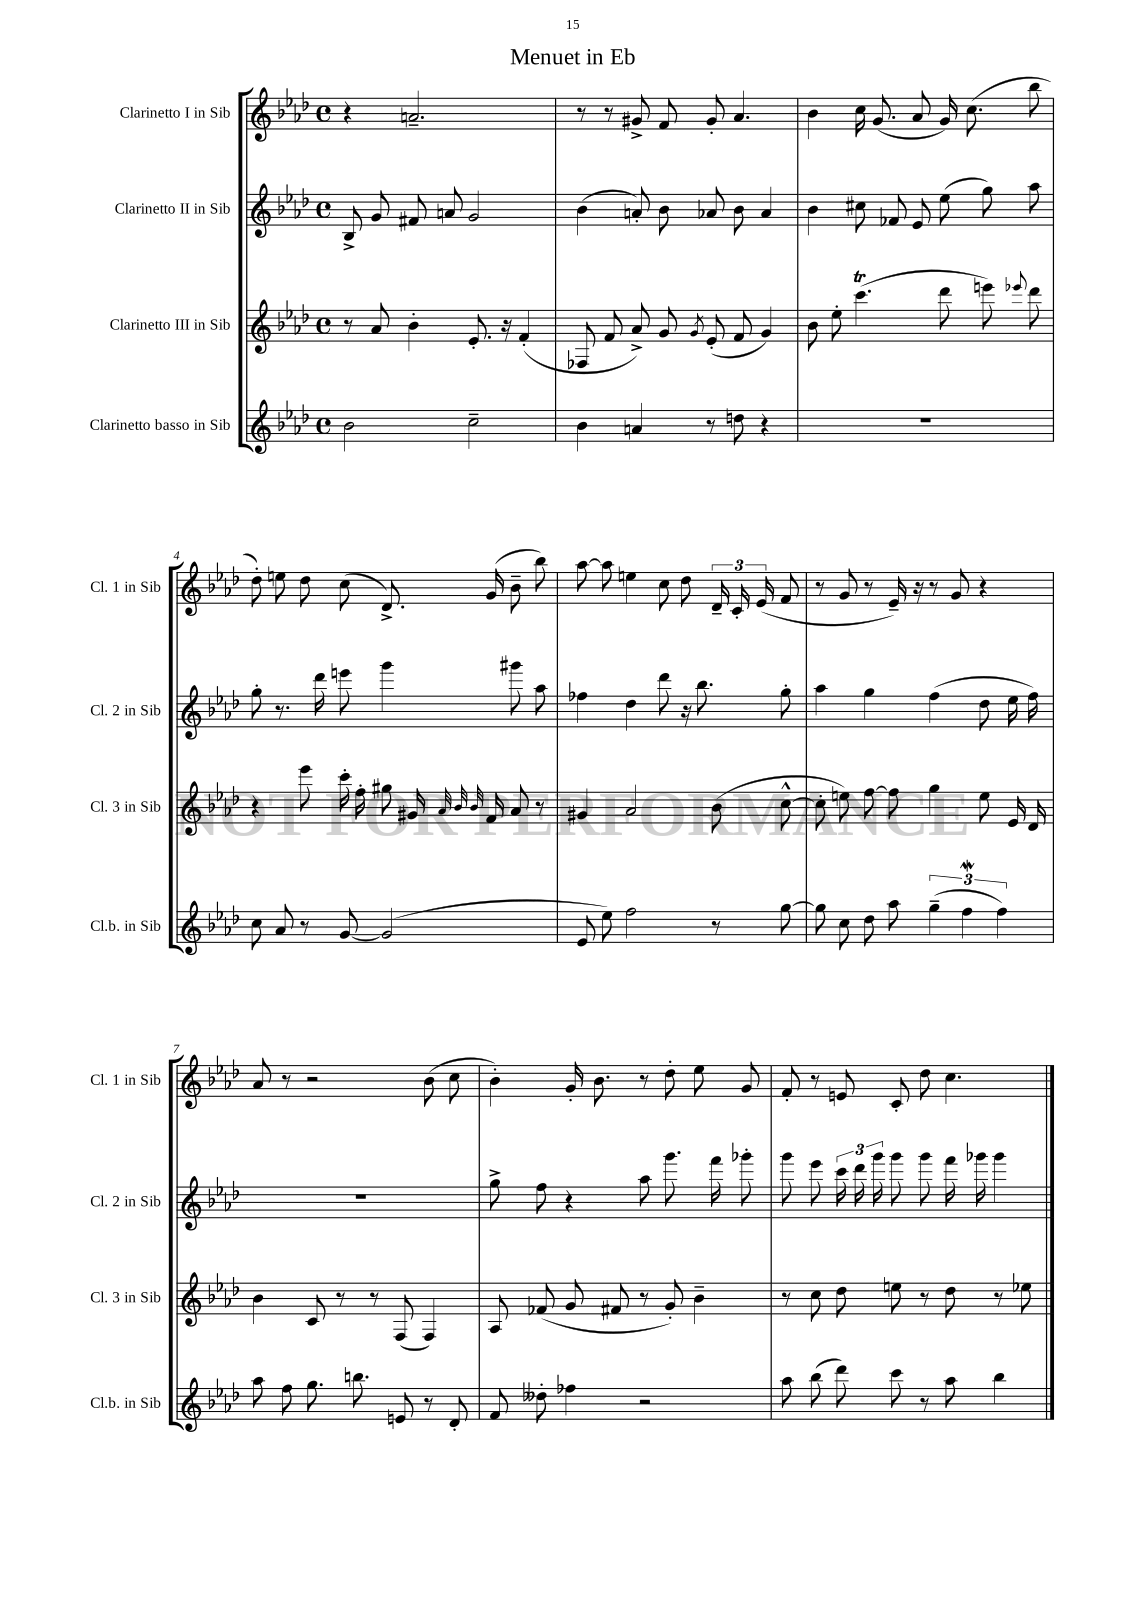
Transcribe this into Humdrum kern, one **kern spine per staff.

**kern	**kern	**kern	**kern
*staff4	*staff3	*staff2	*staff1
*clefG2	*clefG2	*clefG2	*clefG2
*k[b-e-a-d-]	*k[b-e-a-d-]	*k[b-e-a-d-]	*k[b-e-a-d-]
*M4/4	*M4/4	*M4/4	*M4/4
*met(c)	*met(c)	*met(c)	*met(c)
2b-	8r	8B-^	4r
.	8a-	8g	.
.	4b-'	8f#	2.a~
.	.	8a	.
2cc~	8.e-'	2g	.
.	16r	.	.
.	(4f'	.	.
=	=	=	=
4b-	8F-	(4b-	8r
.	8f	.	8r
4a	8a-^)	8a')	8g#^
.	8g	8b-	8f
.	8qg	.	.
8r	(8e-'	8a-	8g#'
8dd	8f	8b-	4.a-
4r	4g)	4a-	.
=	=	=	=
1r	8b-	4b-	4b-
.	8ee-'	.	.
.	(4.ccc	8cc#	16cc
.	.	.	(8.g
.	.	8f-	.
.	.	8e-	8a-
.	8ddd-	(8ee-	16g)
.	.	.	(8.cc
.	8eee)	8gg)	.
.	8qqeee-	.	.
.	8ddd-	8aa-	8bb-
=	=	=	=
8cc	4r	8gg'	8dd-')
8a-	.	8.r	8ee
8r	8eee-	.	8dd-
.	.	16ddd-	.
[8g	16ccc'	8eee	(8cc
.	16ff'	.	.
(2g]	8gg#	4ggg	8.d-^)
.	16g#	.	.
.	32qqa-	.	.
.	32qqb-	.	.
.	32qqb-	.	.
.	16f	.	(16g
.	8a-	8ggg#	8b-~
.	8r	8aa-	8bb-)
=	=	=	=
8e-	4g#	4ff-	[8aa-
8ee-)	.	.	8aa-]
2ff	2a-	4dd-	4ee
.	.	8ddd-	8cc
.	.	16r	8dd-
.	.	8.bb-	.
8r	(8b-	.	24d-~
.	.	.	24c'
.	.	.	(24e-
[8gg	[8cc^^	8gg'	8f
=	=	=	=
8gg]	8cc']	4aa-	8r
8cc	8ee)	.	8g
8dd-	[8ff	4gg	8r
8aa-	8ff]	.	16e-~)
.	.	.	16r
(6gg~	4gg	(4ff	8r
.	.	.	8g
6ff	.	.	.
.	8ee	8dd-	4r
6ff)	.	.	.
.	16e-	16ee-	.
.	16d-	16ff)	.
=	=	=	=
8aa-	4b-	1r	8a-
8ff	.	.	8r
8.gg	8c	.	2r
.	8r	.	.
8.bb	.	.	.
.	8r	.	.
8e	(8F	.	.
8r	4F)	.	(8b-
8d-'	.	.	8cc
=	=	=	=
8f	8A-	8gg^	4b-')
8dd--'	(8f-	8ff	.
4ff-	8g	4r	16g'
.	.	.	8.b-
.	8f#	.	.
2r	8r	8aa-	8r
.	8g')	8.ggg	8dd-'
.	4b-~	.	8ee-
.	.	16fff	.
.	.	8ggg-'	8g
=	=	=	=
8aa-	8r	8ggg	8f'
(8bb-	8cc	8eee-	8r
8ddd-)	8dd-	24ccc	8e
.	.	24ddd-	.
.	.	24ggg	.
8ccc	8ee	8ggg	8c'
8r	8r	8ggg	8dd-
8aa-	8dd-	16fff	4.cc
.	.	16ggg-	.
4bb-	8r	4ggg-	.
.	8ee-	.	.
==	==	==	==
*-	*-	*-	*-
